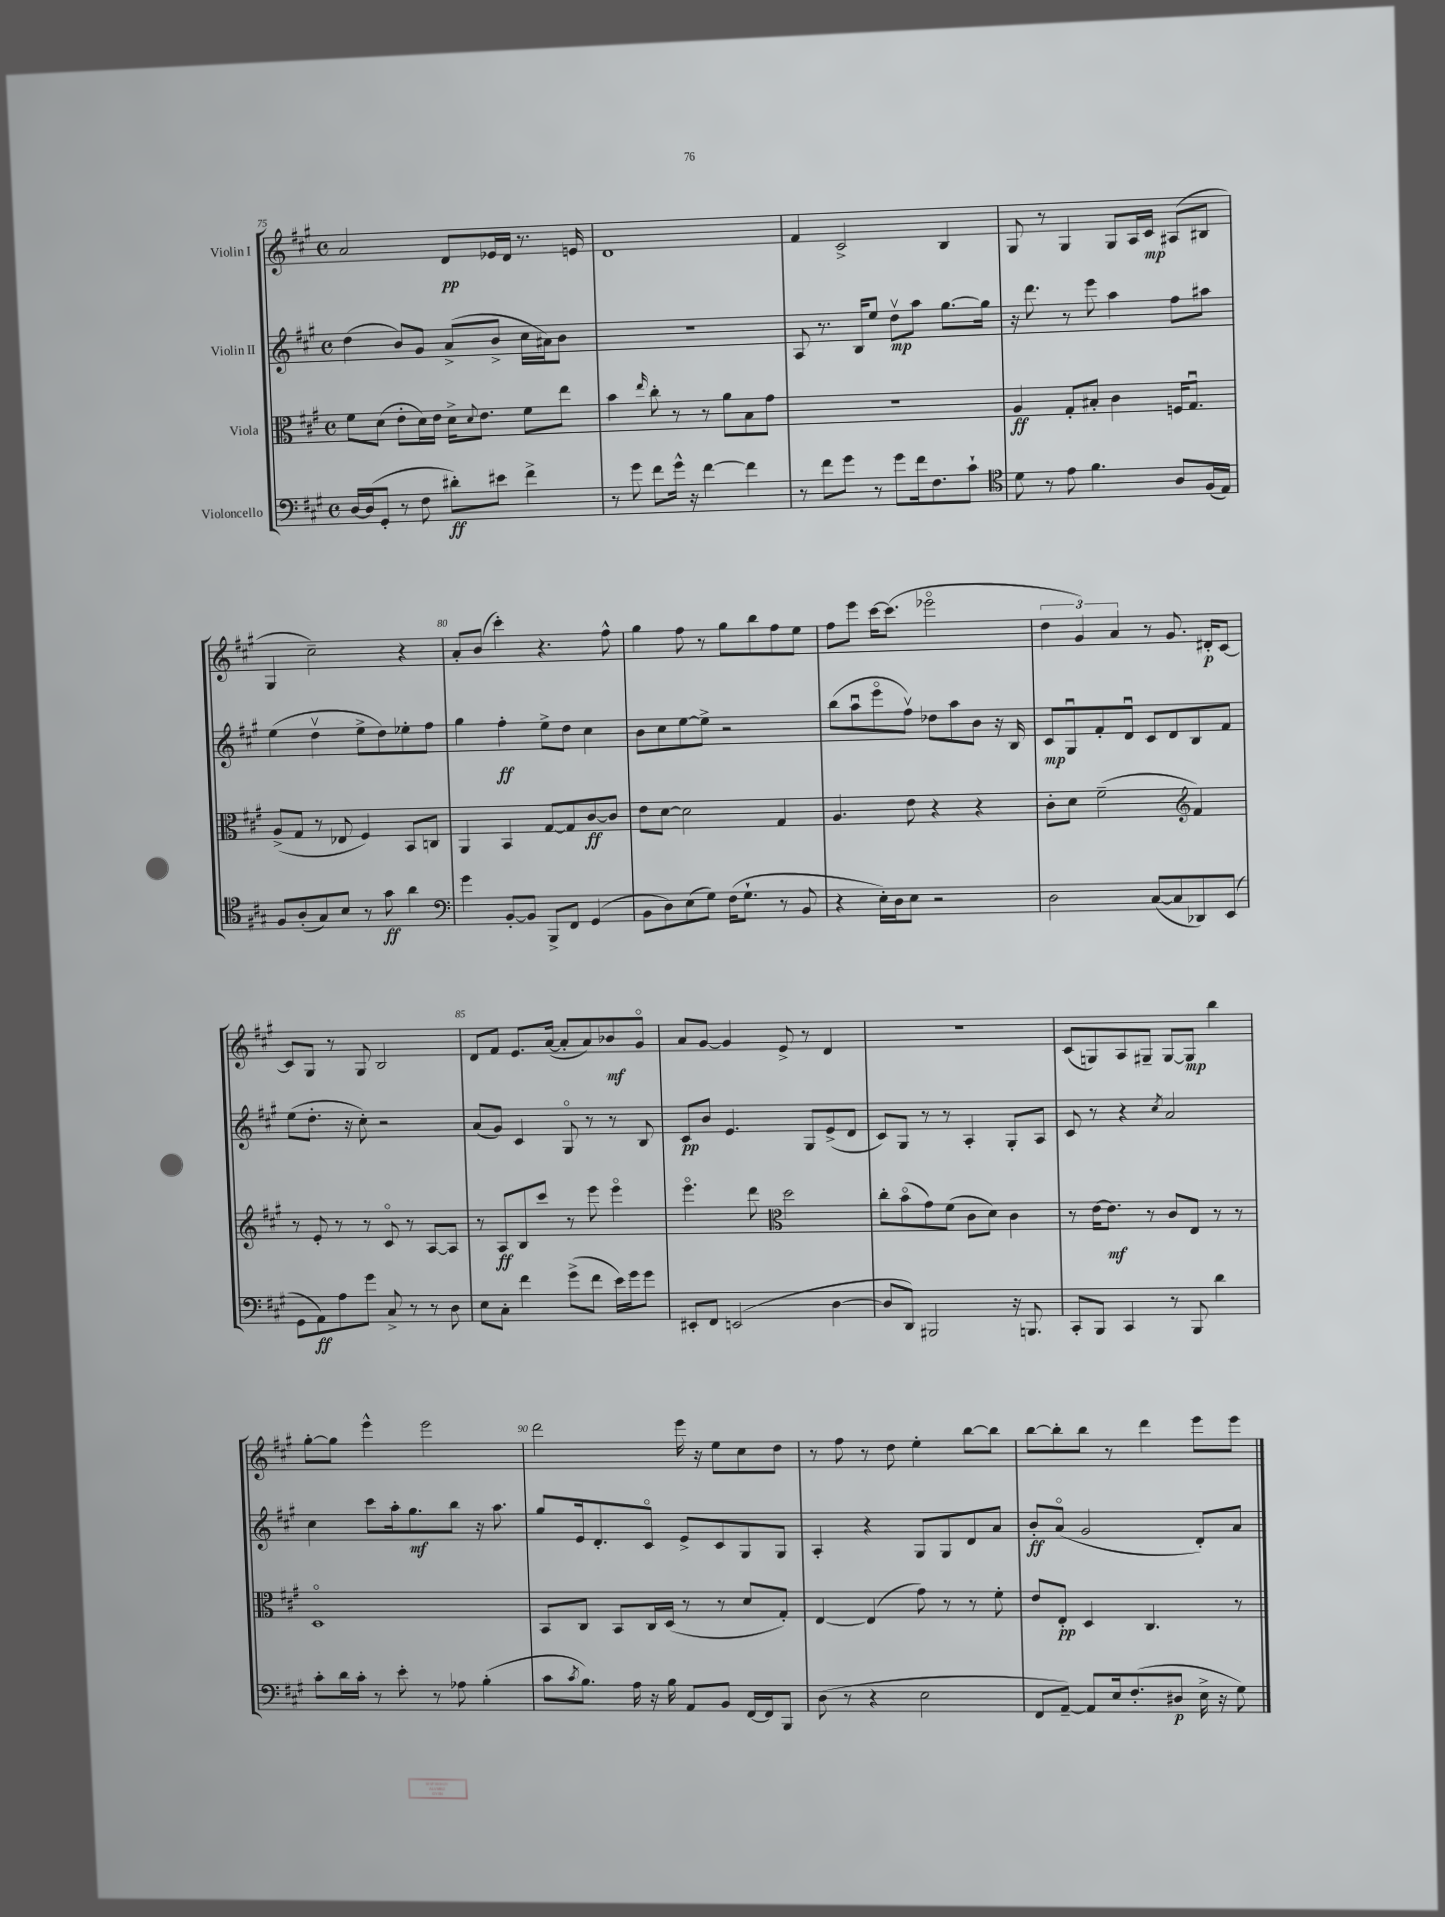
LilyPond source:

<<
\new StaffGroup <<
\new Staff = "s0" \with { instrumentName = "Violin I" } {
    \clef treble \key a \major \defaultTimeSignature \time 4/4
    a'2 d'8\pp ees'16 d'16 r8. e'16 |
    d'1 |
    fis'4 cis'2-> b4 |
    gis8 r8 gis4 gis8 a16 cis'16\mp ais8( bis8 |
    gis4 cis''2--) r4 |
    a'8-. b'8( cis'''4-.) r4. fis''8-^ |
    gis''4 fis''8 r8 gis''8 b''8 fis''8 e''8 |
    fis''8 e'''8 cis'''16~ cis'''8.( ees'''2\flageolet |
    \tuplet 3/2 { d''4 gis'4) a'4 } r8 gis'8. dis'16-.\p cis'8~ |
    cis'8 gis8 r8 gis8 b2 |
    d'8 fis'8 e'8. a'16~( a'8-. a'8) bes'8\mf gis'8\flageolet |
    a'8 gis'8~ gis'4 e'8-> r8 d'4 |
    r1 |
    cis'8( g8) a8 gis8-- gis8~ gis8\mp b''4 |
    gis''8~-. gis''8 e'''4-^ e'''2 |
    d'''2 e'''16 r16 e''8 cis''8 d''8 |
    r8 fis''8 r8 d''8 e''4-. b''8~ b''8 |
    b''8~ b''8-. b''8 r8 d'''4 e'''8 e'''8 \bar "|." |
}
\new Staff = "s1" \with { instrumentName = "Violin II" } {
    \clef treble \key a \major \defaultTimeSignature \time 4/4
    d''4( b'8) gis'8 a'8->( b'8-> cis''16 ais'16) b'8 |
    R1 |
    a8 r8. b16 e''8 d''8\upbow\mp a''8 gis''8.~ gis''16 |
    r16 d'''8. r8 e'''8 a''4 fis''8 ais''8 |
    e''4( d''4\upbow e''8-> d''8) ees''8-. fis''8 |
    gis''4 fis''4-.\ff e''8-> d''8 cis''4 |
    b'8 cis''8 e''8~ e''8-> r2 |
    b''8( a''8\downbow e'''8\flageolet fis''8\upbow) des''8 a''8 b'8 r16 b16 |
    cis'8\mp gis8\downbow fis'8-. d'8\downbow cis'8 d'8 b8 fis'8 |
    e''8( d''8.-. r16 cis''8-.) r2 |
    a'8( gis'8) cis'4 gis8\flageolet r8 r8 b8 |
    cis'8\pp b'8 e'4. gis8 e'8->( d'8 |
    cis'8) gis8 r8 r8 a4-. gis8-. a8 |
    cis'8 r8 r4 \acciaccatura { cis''8 } a'2 |
    cis''4 cis'''8 a''16-. gis''8.\mf b''8 r16 a''8. |
    gis''8 e'16 d'8.-. cis'8\flageolet e'8-> cis'8 gis8 gis8 |
    a4-. r4 gis8 gis8 d'8 a'8 |
    b'8-.\ff a'8\flageolet( gis'2 d'8-.) a'8 \bar "|." |
}
\new Staff = "s2" \with { instrumentName = "Viola" } {
    \clef alto \key a \major \defaultTimeSignature \time 4/4
    fis'8 d'8( e'8-. d'16) e'16 d'16-> \appoggiatura { d'8 } e'8. fis'8 e''8 |
    b'4 \grace { e''16 } cis''8-. r8 r8 a'8 b8 gis'8 |
    R1 |
    a4\ff gis8-. bis8-. cis'4 f16 gis8.\downbow |
    a8->( gis8 r8 ees8 fis4) b,8 c8 |
    a,4 b,4 gis8~ gis8 cis'8~\ff cis'8 |
    e'8 d'8~ d'2 gis4 |
    a4. e'8 r4 r4 |
    cis'8-. d'8 fis'2--( \clef treble fis'4) |
    r8 e'8-. r8 r8 cis'8\flageolet r8 a8~ a8 |
    r8 a8\ff b8 cis'''8 r8 e'''8 e'''4\flageolet |
    e'''4.\flageolet d'''8 \clef alto d''2 |
    cis''8-. b'8\flageolet( gis'8) fis'8( cis'8 d'8) cis'4 |
    r8 e'16~ e'8.\mf r8 cis'8 e8 r8 r8 |
    d1\flageolet |
    b,8 cis8 b,8 cis16 d16( r8 r8 d'8 gis8-.) |
    e4~ e4( gis'8) r8 r8 fis'8-. |
    e'8 e8-.\pp d4 cis4. r8 \bar "|." |
}
\new Staff = "s3" \with { instrumentName = "Violoncello" } {
    \clef bass \key a \major \defaultTimeSignature \time 4/4
    d16~ d16( gis,8-. r8 fis8 dis'8-.\ff) eis'8 fis'4-> |
    r8 gis'8 fis'8 gis'16-^ r16 fis'4~ fis'4 |
    r8 fis'8 gis'8 r8 gis'8 fis'16 fis8. cis'8-! |
    \clef tenor d'8 r8 e'8 fis'4. a8 fis16( e16) |
    fis8 a8-.( gis8) b8 r8 gis'8\ff a'4 |
    \clef bass gis'4 b,8~-. b,8 b,,8-> fis,8 gis,4( |
    b,8 d8) e8( gis8) fis16( gis8.-! r8 b,8 |
    r4 e16-.) d16 e8 r2 |
    d2 cis8~( cis8 des,8) e,8( |
    gis,8 a,8\ff) a8 gis'8 cis8-> r8 r8 d8 |
    e8 cis8-. fis'4 gis'8->( fis'8 e'16) gis'16 gis'8 |
    eis,8-. fis,8 e,2( d4~ |
    d8 d,8) bis,,2 r16 b,,8. |
    cis,8-. b,,8 cis,4 r8 b,,8 d'4 |
    cis'8-. d'16 cis'16-. r8 e'8-. r8 aes8 b4-.( |
    cis'8 \acciaccatura { cis'8 } b8.) a16 r16 b16 a,8 b,8 fis,16~ fis,16 b,,8 |
    d8( r8 r4 e2 |
    fis,8 a,8~--) a,8 e16 fis8.-.( dis8\p e16-> r16 gis8) \bar "|." |
}
>>
>>
\layout { \context { \Score currentBarNumber = #75 \override BarNumber.break-visibility = ##(#f #t #t) barNumberVisibility = #(every-nth-bar-number-visible 5) } }
